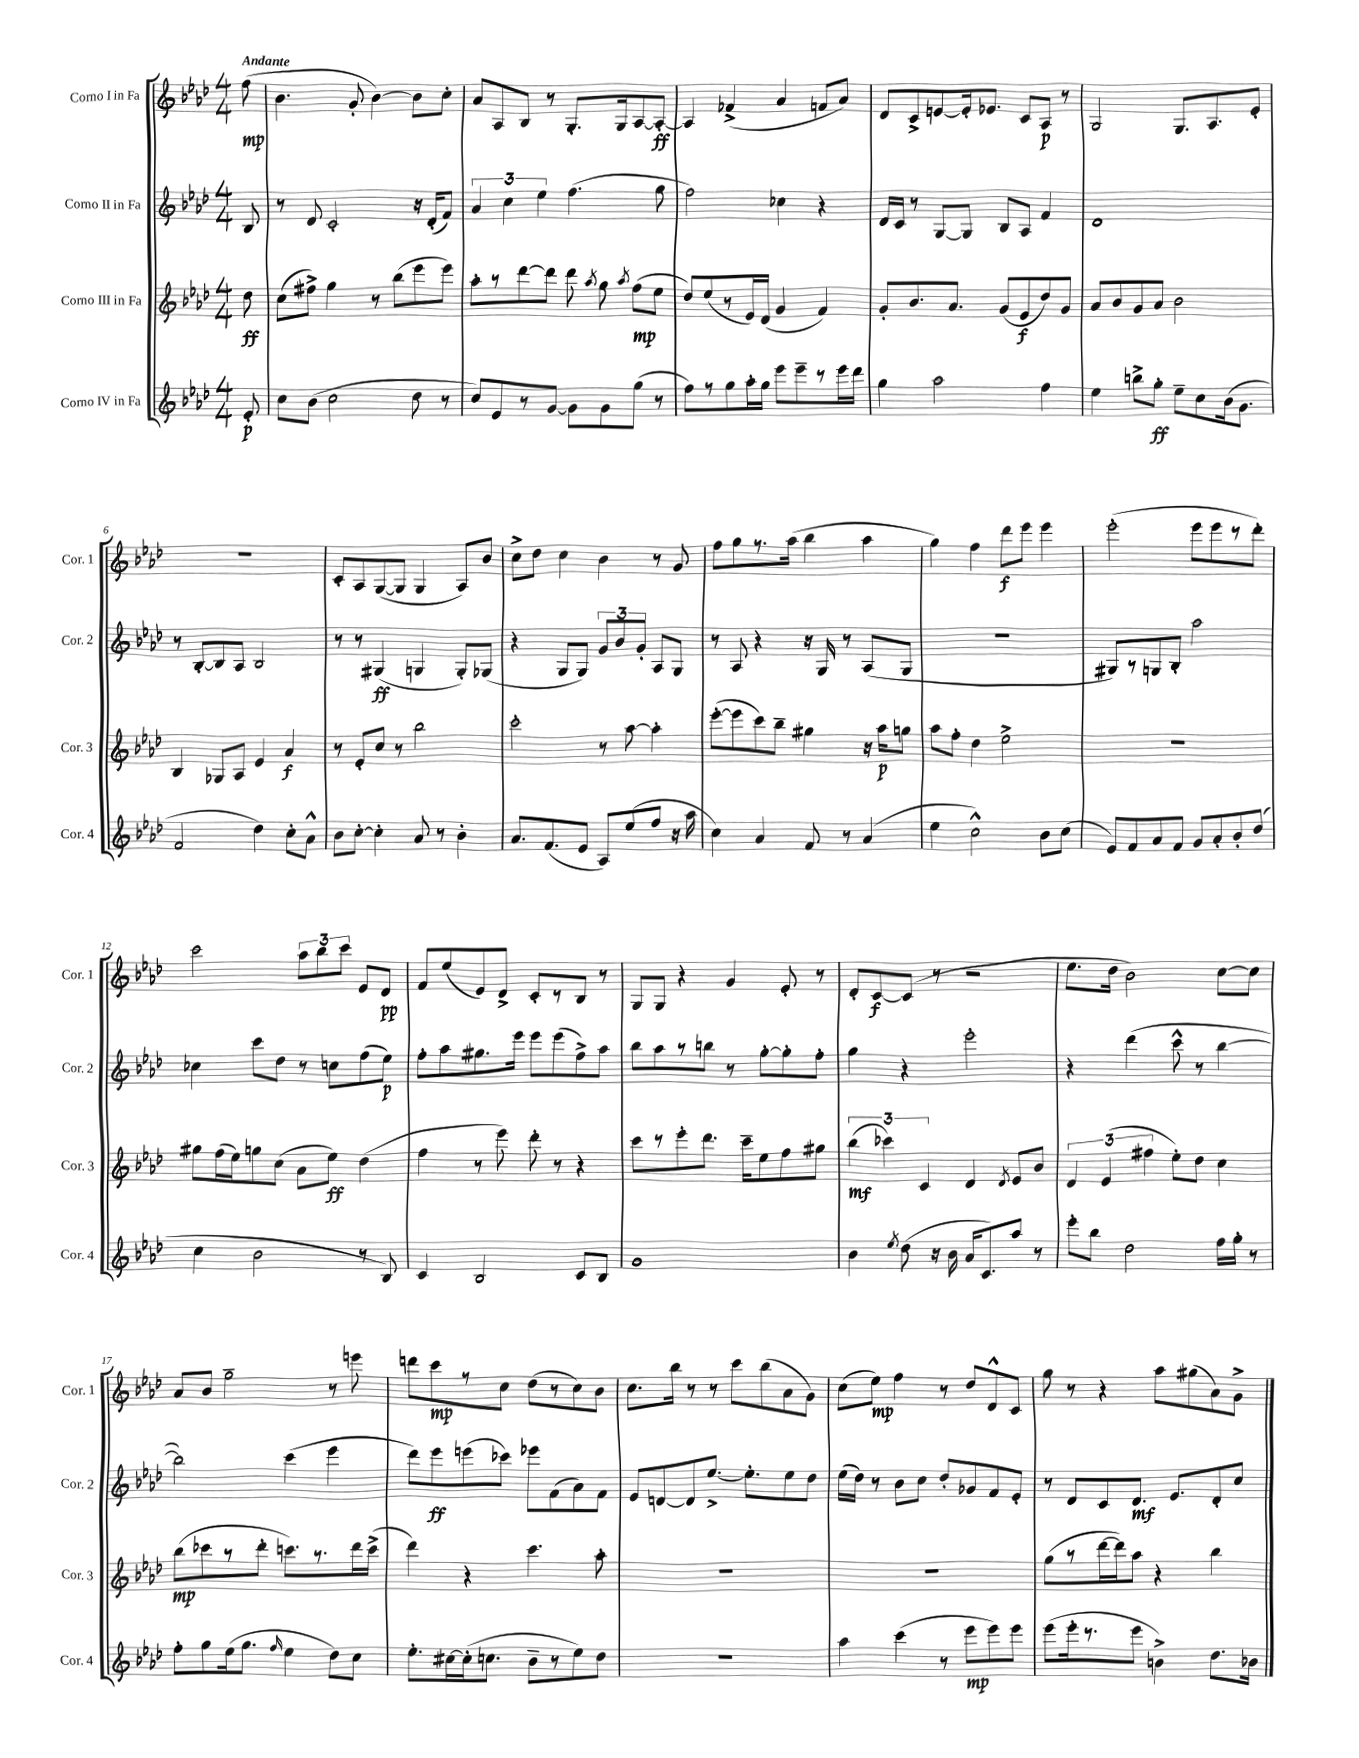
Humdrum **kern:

**kern	**kern	**kern	**kern
*staff4	*staff3	*staff2	*staff1
*clefG2	*clefG2	*clefG2	*clefG2
*k[b-e-a-d-]	*k[b-e-a-d-]	*k[b-e-a-d-]	*k[b-e-a-d-]
*M4/4	*M4/4	*M4/4	*M4/4
8e-'/	8dd-\	8B-/	(8ff\
=	=	=	=
8cc\L	(8cc\L	8r	4.b-\
(8b-\J	8ff#^\J)	8d-/	.
2cc\	4gg\	2c'/	.
.	.	.	8g'/
.	8r	.	[4b-\)
.	(8bb-\L	.	.
8dd-\	8eee-\	16r	8b-\]L
.	.	(16d-'/LK	.
8r	8eee-\J)	8f/J)	8cc'\J
=	=	=	=
8cc/L)	8aa-'\L	6a-/	8a-/L
8e-/	8r	.	8A-/
.	.	6cc\	.
8r	[8ddd-\	.	8B-/J
.	.	6ee-\	.
[8g/J	8ddd-\]J	.	8r
8g\]L	8ddd-\	(4.ff\	8.G'/L
.	8qaa-/	.	.
8g\	8gg\	.	.
.	.	.	16G/k
.	8qaa-/	.	.
(8gg\J	(8ff\L	.	[8A-/
8r	8ee-\J	8gg\	8A-'/_J
=	=	=	=
8ff\L)	8dd-/L)	2ff\)	4A-/]
8r	(8ee-/	.	.
8gg\	8r	.	(4f-^/
16aa-'\L	16e-/L)	.	.
16gg\JJ	(16d-/JJ	.	.
8eee-\L	4g/	4cc-\	4a-/
8eee-~\	.	.	.
8r	4f/)	4r	8f/L
16eee-\L	.	.	8a-/J)
16ddd-\JJ	.	.	.
=	=	=	=
4gg\	8g'/L	16d-/LL	8d-/L
.	.	16c/JJ	.
.	8.b-/	8r	8c^/
2aa-\	.	[8G/L	[8e/
.	8.a-/J	.	.
.	.	8G/]J	16e'/]k
.	.	.	8.e-/J
.	(8g/L	8B-/L	.
.	8e-/	8A-/J	8c/L
4ff\	8dd-/)	4f/	8A-/J
.	8g/J	.	8r
=	=	=	=
4ee-\	8a-/L	1d-	2G/
.	8b-/	.	.
8bb^\L	8g/	.	.
8gg'\J	8a-/J	.	.
8ee-~\L	2b-\	.	8.G/L
8cc\	.	.	.
.	.	.	8.A-/
(16b-\k	.	.	.
8.g\J	.	.	.
.	.	.	8e-'/J
=	=	=	=
2f/	4B-/	8r	1r
.	.	[8B-'/L	.
.	8G-/L	8B-/]	.
.	8A-/J	8A-/J	.
4dd-\)	4e-/	2B-/	.
8cc'\L	4a-/	.	.
8a-^^\J	.	.	.
=	=	=	=
8b-\L	8r	8r	8c'/L
[8cc'\J	8e-'/L	8r	8A-/
4cc'\]	8cc/J	(4G#/	([8G/
.	8r	.	8G/]J
8a-/	2bb-\	4G/	4G/
8r	.	.	.
4b-'\	.	8G'/L)	8A-/L)
.	.	(8G-/J	8b-/J
=	=	=	=
8.a-/L	2ccc'\	4r	8cc^\L
.	.	.	8dd-\J
(8.f/	.	.	.
.	.	8G/L	4cc\
8e-/J	.	8G/J)	.
8A-/L)	8r	12g/L	4b-\
.	.	12b-/	.
(8ee-/	[8aa-\	.	.
.	.	12g'/J	.
8ff/J	4aa-'\]	8A-/L	8r
16r	.	8G/J	8g/
16aa-\	.	.	.
=	=	=	=
4cc\)	([8eee-'\L	8r	8ff\L
.	8eee-\]	8A-/	8gg\
4a-/	8ccc\)	4r	8.r
.	8bb-~\J	.	.
.	.	.	(16aa-\Jk
8f/	4gg#\	16r	4bb-\
.	.	16G/	.
8r	.	8r	.
(4a-/	16r	(8A-/L	4aa-\
.	16aa-\LK	.	.
.	8gg\J	8G/J	.
=	=	=	=
4ee-\	8aa-\L	1r	4gg\)
.	8ff'\J	.	.
2cc^^\)	4dd-\	.	4ff\
.	2ee-^\	.	8ddd-\L
.	.	.	8eee-\J
8b-\L	.	.	4eee-\
(8cc\J	.	.	.
=	=	=	=
8e-/L)	1r	8G#/L)	(2eee-'\
8f/	.	8r	.
8a-/	.	8G/	.
8f/J	.	8B-'/J	.
8g/L	.	2aa-\	8eee-\L
8a-'/	.	.	8eee-\
8b-'/	.	.	8r
(8dd-/J	.	.	8ddd-'\J)
=	=	=	=
4cc\	8gg#\L	4cc-\	2ccc\
.	(16ff\L	.	.
.	16ee-\J)	.	.
2b-\	8gg\	8ccc\L	.
.	(8cc\J	8dd-\J	.
.	8a-\L	8r	12aa-\L
.	.	.	12bb-\
.	8ee-\J)	8cc\L	.
.	.	.	12ccc\J
8r	(4dd-\	(8ff\	8e-/L
8B-/)	.	8ee-\J)	8d-/J
=	=	=	=
4c/	4ff\	8ff'\L	8f/L
.	.	8aa-\	(8ee-/
2B-/	8r	8.gg#\	8e-/)
.	8eee-\)	.	8d-^/J
.	.	16eee-\Jk	.
.	8ddd-'\	8eee-\L	8c'/L
.	8r	(8eee-\	8r
8c/L	4r	8ff^\)	8B-/J
8B-/J	.	8aa-\J	8r
=	=	=	=
1g	8ccc\L	8bb-\L	8G/L
.	8r	8aa-\	8G/J
.	8eee-'\	8r	4r
.	8.ddd-\J	8bb\J	.
.	.	8r	4g/
.	16ccc~\LK	.	.
.	8ee-\	[8gg'\L	.
.	8ff\	8gg'\]	8e-'/
.	8gg#\J	8ff'\J	8r
=	=	=	=
4b-\	(6bb-\	4gg\	8d-'/L
.	.	.	[8c/
.	6ccc-\)	.	.
8qee-/	.	.	.
(8dd-\	.	4r	(8c/]J
.	6c/	.	.
16r	.	.	8r
16b-\	.	.	.
16a-/LK	4d-/	2eee-'\	2r
8.c/)	.	.	.
.	8qd-/	.	.
8aa-/J	8e-/L	.	.
8r	8b-/J	.	.
=	=	=	=
8eee-'\L	6d-/	4r	8.ee-\L
8bb-\J	.	.	.
.	(6e-/	.	.
.	.	.	16dd-\Jk
2dd-\	.	(4ddd-\	2b-\)
.	6ff#\	.	.
.	8ee-'\L)	8ccc^^\	.
.	8dd-\J	8r	.
16ff\LL	4cc\	[4bb-\	[8cc\L
16gg'\JJ	.	.	.
8r	.	.	8cc\]J
=	=	=	=
8ff'\L	(8bb-\L	2bb-\])	8a-/L
8gg\	8ccc-\	.	8b-/J
(16ee-\k	8r	.	2gg~\
8.gg\J	.	.	.
.	8ddd-'\J	.	.
16qqff/	.	.	.
4ee-\	8.ccc\L)	(4ccc\	.
.	8.r	.	.
8dd-\L)	.	4eee-\	8r
8cc\J	16ddd-\L	.	8eee\
.	(16ccc^\JJ	.	.
=	=	=	=
8.ee-'\L	4ddd-\)	8ddd-\L)	8ddd\L
.	.	8eee-\	8ccc\
[16cc#\L	.	.	.
(16cc#'\]J	4r	(8eee\	8r
8.cc\J	.	.	.
.	.	8ccc-\J)	8cc\J
8b-~\L	4.ccc\	8eee-\L	(8dd-\L
8r	.	(8f\	8r
8ee-\)	.	8a-\)	8cc\)
8dd-\J	8aa-'\	8f\J	8b-\J
=	=	=	=
1r	1r	8e-/L	8.cc\L
.	.	[8d/	.
.	.	.	16bb-\Jk
.	.	8d/]	8r
.	.	[8.ee-^/J	8r
.	.	.	8ccc\L
.	.	8.ee-'\]L	.
.	.	.	(8bb-\
.	.	8ee-\	8a-\
.	.	8dd-\J	8g\J)
=	=	=	=
4aa-\	1r	(16ee-\LL	(8cc\L
.	.	16dd-\JJ)	.
.	.	8r	8ee-\J)
(4ccc\	.	8b-\L	4ff\
.	.	8cc\J	.
8r	.	8dd-'/L	8r
8eee-\L	.	8g-/	8dd-/L
8eee-\)	.	8f/	8d-^^/
8eee-\J	.	8e-'/J	8c/J
=	=	=	=
(8eee-\L	(8gg\L	8r	8gg\
16eee-'\k	8r	8d-/L	8r
8.r	.	.	.
.	[16ddd-\L	8c/	4r
.	16ddd-\]J)	.	.
8eee-\J	8aa-\J	8.d-/J	.
4b^\)	4r	.	8aa-\L
.	.	8.e-/L	.
.	.	.	(8gg#\
8.dd-\L	4bb-\	8d-'/	8a-\)
.	.	8cc/J	8g^\J
16b-\Jk	.	.	.
==	==	==	==
*-	*-	*-	*-
